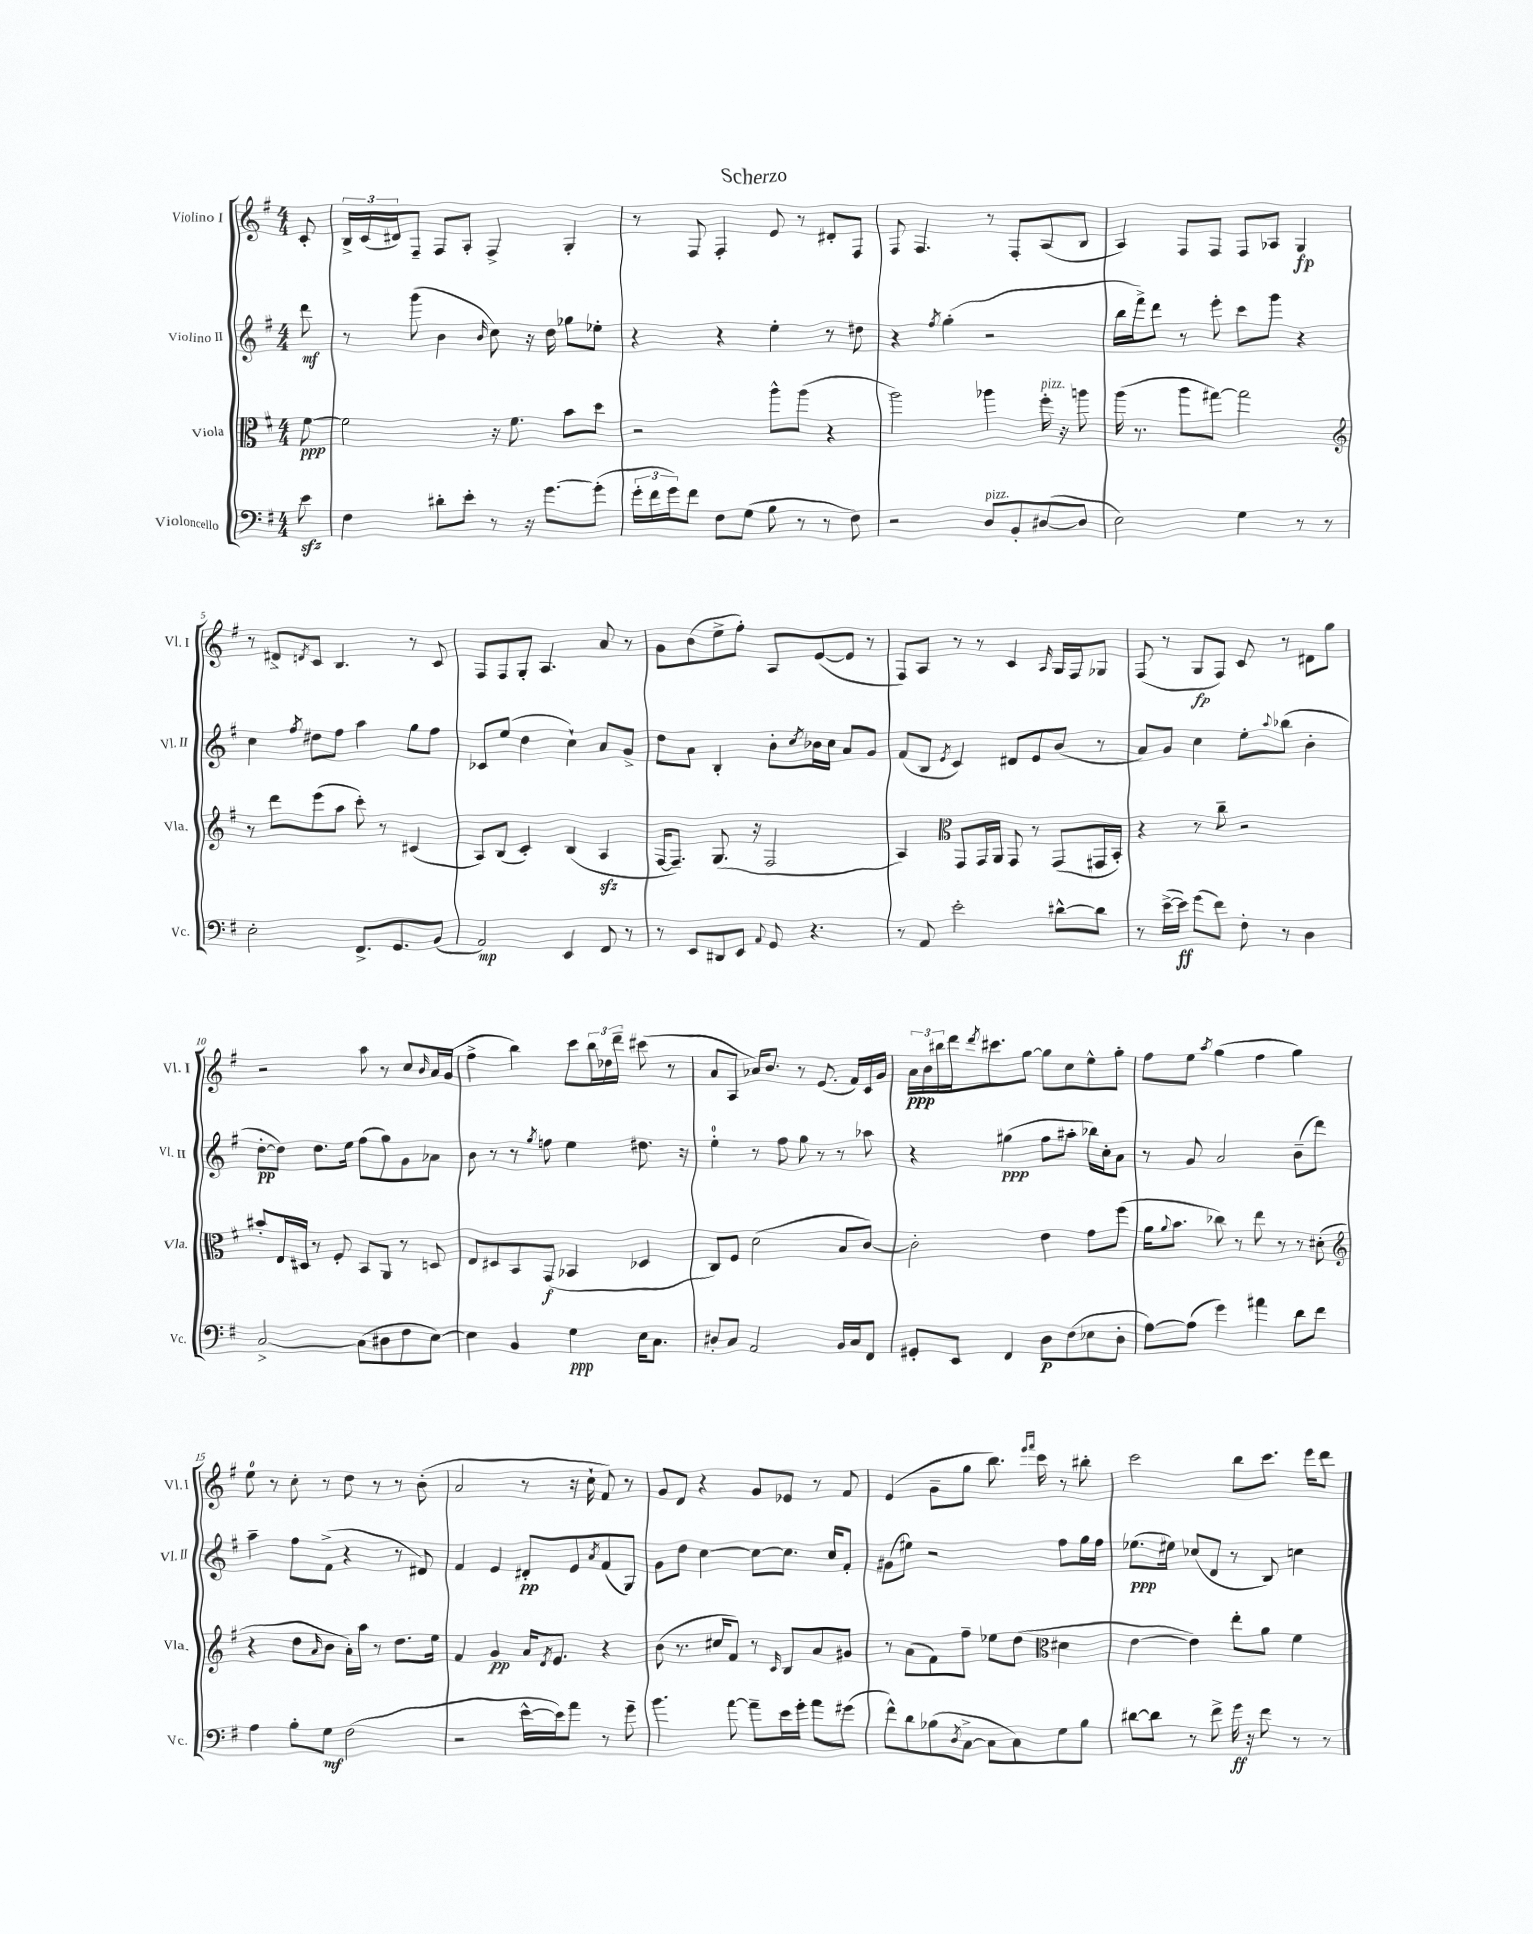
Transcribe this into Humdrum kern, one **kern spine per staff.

**kern	**dynam	**kern	**dynam	**kern	**dynam	**kern	**dynam
*part4	*part4	*part3	*part3	*part2	*part2	*part1	*part1
*staff4	*staff4	*staff3	*staff3	*staff2	*staff2	*staff1	*staff1
*I"Violoncello	*	*I"Viola	*	*I"Violino II	*	*I"Violino I	*
*I'Vc.	*	*I'Vla.	*	*I'Vl. II	*	*I'Vl. I	*
*clefF4	*	*clefC3	*	*clefG2	*	*clefG2	*
*k[f#]	*	*k[f#]	*	*k[f#]	*	*k[f#]	*
*M4/4	*	*M4/4	*	*M4/4	*	*M4/4	*
=	=	=	=	=	=	=	=
8ezz\	.	[8f#\	ppp	8ddd\	mf	8c'/	.
=1	=1	=1	=1	=1	=1	=1	=1
4F#\	.	2f#\]	.	8r	.	24B^/LL	.
.	.	.	.	.	.	(24c/	.
.	.	.	.	.	.	24d#X/J)	.
.	.	.	.	(8ggg\	.	8F#~/J	.
8d#X'\L	.	.	.	4b\	.	8F#/L	.
8e'\J	.	.	.	.	.	8A'/J	.
.	.	.	.	16qqb/	.	.	.
8r	.	16r	.	8cc\)	.	4F#^/	.
.	.	8.f#\	.	.	.	.	.
16r	.	.	.	16r	.	.	.
[8.g\L	.	.	.	16dd\	.	.	.
.	.	8b\L	.	8gg-X\L	.	4G'/	.
(8g'\J]	.	8dd\J	.	8ee-X'\J	.	.	.
=2	=2	=2	=2	=2	=2	=2	=2
24g'\LL	.	2r	.	4r	.	8r	.
24f#\	.	.	.	.	.	.	.
24g\J)	.	.	.	.	.	.	.
8f#\J	.	.	.	.	.	8F#/	.
8F#\L	.	.	.	4r	.	4F#'/	.
(8G\J	.	.	.	.	.	.	.
8B\	.	8aa^^\L	.	4ee'\	.	8e/	.
8r	.	(8aa\J	.	.	.	8r	.
8r	.	4r	.	8r	.	8d#X'/L	.
8F#\)	.	.	.	8dd#X\	.	8F#/J	.
=3	=3	=3	=3	=3	=3	=3	=3
2r	.	2aa\)	.	4r	.	8F#/	.
.	.	.	.	.	.	4.F#/	.
.	.	.	.	8qff#/	.	.	.
.	.	.	.	(4gg'\	.	.	.
!LO:TX:a:i:t=pizz.	!	!	!	!	!	!	!
8D/L	.	4aa-X\	.	2r	.	8r	.
8BB'/	.	.	.	.	.	8F#'/L	.
!	!	!LO:TX:a:i:t=pizz.	!	!	!	!	!
([8D#X/	.	16ff#'\	.	.	.	(8A/	.
.	.	16r	.	.	.	.	.
8D#/J]	.	8aan\	.	.	.	8B/J	.
=4	=4	=4	=4	=4	=4	=4	=4
2E\)	.	(16aa\	.	16bb\LL	.	4A/)	.
.	.	8.r	.	16fff#^\J)	.	.	.
.	.	.	.	8ddd\J	.	.	.
.	.	8aa\L	.	8r	.	8F#/L	.
.	.	[8gg#X\J)	.	8eee'\	.	8F#/J	.
4G\	.	2gg#\]	.	8ccc\L	.	8F#/L	.
.	.	.	.	8ggg\J	.	8A-X/J	.
8r	.	.	.	4r	.	4G/	fp
8r	.	.	.	.	.	.	.
!!LO:LB:g=z
=5	=5	=5	=5	=5	=5	=5	=5
*	*	*clefG2	*	*	*	*	*
2E'\	.	8r	.	4cc\	.	8r	.
.	.	8ddd\L	.	.	.	8d#X^/L	.
.	.	.	.	8qff#/	.	8qdn/	.
.	.	(8eee\	.	8dd#X\L	.	8c/J	.
.	.	8aa\J	.	8ff#\J	.	4.B/	.
8.FF#^/L	.	8ccc'\)	.	4aa\	.	.	.
.	.	8r	.	.	.	.	.
8.GG/	.	.	.	.	.	.	.
.	.	(4c#X/	.	8gg\L	.	8r	.
(8BB/J	.	.	.	8ff#\J	.	8c/	.
=6	=6	=6	=6	=6	=6	=6	=6
2AA/)	mp	8A/L)	.	8c-X/L	.	8F#/L	.
.	.	(8B/J	.	(8ee/J	.	8F#/	.
.	.	4c'/)	.	4dd\	.	8G'/J	.
.	.	.	.	.	.	4.A/	.
4EE/	.	(4B/	.	4cc`\)	.	.	.
8FF#/	.	4Azz/	.	8a/L	.	8a/	.
8r	.	.	.	8g^/J	.	8r	.
=7	=7	=7	=7	=7	=7	=7	=7
8r	.	[16F#/KL	.	8dd\L	.	8g\L	.
.	.	8.F#~/J])	.	.	.	.	.
8EE/L	.	.	.	8a\J	.	(8b\	.
8DD#X/	.	(8.G/	.	4B'/	.	8ee^\	.
8EE/J	.	.	.	.	.	8ff#'\J)	.
.	.	16r	.	.	.	.	.
8qqAA/	.	.	.	.	.	.	.
8GG/	.	2F#/	.	8b'\L	.	8A/L	.
.	.	.	.	8qcc/	.	.	.
4.r	.	.	.	16b-X\L	.	([8e/	.
.	.	.	.	16cc\JJ	.	.	.
.	.	.	.	8a/L	.	8e/J]	.
.	.	.	.	8g/J	.	8r	.
=8	=8	=8	=8	=8	=8	=8	=8
8r	.	4A/)	.	(8f#/L	.	8F#/L)	.
8AA/	.	.	.	8B/J	.	8A/J	.
*	*	*clefC3	*	*	*	*	*
.	.	.	.	8qe/	.	.	.
2e'\	.	8GG/L	.	4c/)	.	8r	.
.	.	16GG/L	.	.	.	8r	.
.	.	16AA/JJ	.	.	.	.	.
.	.	8GG/	.	8d#X/L	.	4c/	.
.	.	8r	.	8e/	.	.	.
.	.	.	.	.	.	16qqA/	.
[8d#X^^\L	.	(8GG/L	.	(8b/J	.	16G/LL	.
.	.	.	.	.	.	16F#/J	.
8d#\J]	.	16GG#X/L	.	8r	.	8G-X/J	.
.	.	16BB'/JJ)	.	.	.	.	.
=9	=9	=9	=9	=9	=9	=9	=9
8r	.	4r	.	8a/L)	.	(8F#/	.
([16e^\LL	.	.	.	8g/J	.	8r	.
16e\JJ])	ff	.	.	.	.	.	.
(8g\L	.	8r	.	4cc\	.	8G/L	fp
8f#\J)	.	8cc~\	.	.	.	8F#/J)	.
8F#'\	.	2r	.	8ee'\L	.	8c/	.
.	.	.	.	8qqaa/	.	.	.
8r	.	.	.	(8bb-X\J	.	8r	.
4D\	.	.	.	4b'\	.	8d#X\L	.
.	.	.	.	.	.	8gg\J	.
!!LO:LB:g=z
=10	=10	=10	=10	=10	=10	=10	=10
[2C^/	.	8b#X'/L	.	[8dd'\L	pp	2r	.
.	.	16E/L	.	8dd\J])	.	.	.
.	.	16D#X/JJ	.	.	.	.	.
.	.	8r	.	8.dd\L	.	.	.
.	.	8F#'/	.	.	.	.	.
.	.	.	.	16ee\Jk	.	.	.
(8C\L]	.	8BB/L	.	(8ff#\L	.	8aa\	.
8D#X\	.	8AA/J	.	8gg\)	.	8r	.
8F#\	.	8r	.	8g\	.	8cc/L	.
.	.	.	.	.	.	16qqb/	.
[8E\J)	.	8Dn/	.	8a-X\J	.	16a/L	.
.	.	.	.	.	.	(16g/JJ	.
=11	=11	=11	=11	=11	=11	=11	=11
4E\]	.	8E/L	.	8b\	.	4ff#^\	.
.	.	8D#X/	.	8r	.	.	.
4BB/	.	8BB/	.	8r	.	4bb\)	.
.	.	.	.	8qgg/	.	.	.
.	.	(8GG/J	f	8ffn\	.	.	.
4G\	ppp	4BB-X/	.	4ee\	.	8ccc\L	.
.	.	.	.	.	.	24bb\L	.
.	.	.	.	.	.	24dd-X\	.
.	.	.	.	.	.	24ddd~\JJ	.
16E\KL	.	4D-X/	.	8.dd#X\	.	(8ccc#X\	.
8.C\J	.	.	.	.	.	.	.
.	.	.	.	.	.	8r	.
.	.	.	.	16r	.	.	.
=12	=12	=12	=12	=12	=12	=12	=12
8D#X'/L	.	8C/L)	.	4ee'\	.	8a/L	.
8C/J	.	8F#/J	.	.	.	8A/J	.
2AA/	.	(2d\	.	8r	.	16a-X/KL)	.
.	.	.	.	.	.	8.b/J	.
.	.	.	.	8ff#\	.	.	.
.	.	.	.	8gg\	.	8r	.
.	.	.	.	8r	.	(8.e/	.
16BB/LL	.	8B/L	.	8r	.	.	.
16C/J	.	.	.	.	.	16f#/LL)	.
8FF#/J	.	[8c/J)	.	8aa-X\	.	16c/	.
.	.	.	.	.	.	16g/JJ	.
=13	=13	=13	=13	=13	=13	=13	=13
8GG#X'/L	.	2c'\]	.	4r	.	24a\LL	ppp
.	.	.	.	.	.	24b\	.
.	.	.	.	.	.	24bb#X\	.
8EE/J	.	.	.	.	.	16ddd\J	.
.	.	.	.	.	.	8qddd/	.
.	.	.	.	.	.	8.ccc#X\	.
4FF#/	.	.	.	(4gg#X\	ppp	.	.
.	.	.	.	.	.	[8gg\J	.
8D\L	p	4e\	.	8ff#\L	.	8gg\L]	.
(8F#\	.	.	.	8aa#X'\J	.	8cc\	.
8E-X\	.	8g\L	.	16bb-X\LL)	.	8ee^^\	.
.	.	.	.	16cc'\J	.	.	.
8D'\J	.	(8ff#\J	.	8a\J	.	8gg'\J	.
=14	=14	=14	=14	=14	=14	=14	=14
[8A\L)	.	16a\KL	.	8r	.	8ff#\L	.
.	.	8qqa/	.	.	.	.	.
.	.	8.b\J	.	.	.	.	.
(8A\J]	.	.	.	8g/	.	8ee\J	.
.	.	.	.	.	.	8qaa/	.
4g\)	.	8cc-X\)	.	2a/	.	(4gg\	.
.	.	8r	.	.	.	.	.
4a#X\	.	8ee\	.	.	.	4ff#\	.
.	.	8r	.	.	.	.	.
8d\L	.	8r	.	(8b~\L	.	4gg\)	.
8f#\J	.	(8d#X'\	.	8ddd\J)	.	.	.
!!LO:LB:g=z
=15	=15	=15	=15	=15	=15	=15	=15
*	*	*clefG2	*	*	*	*	*
4A\	.	4r	.	4aa~\	.	8ee\	.
.	.	.	.	.	.	8r	.
8B'\L	.	8dd\L	.	8ff#\L	.	8cc'\	.
.	.	16qqa/	.	.	.	.	.
8G\J	mf	8b\J	.	(8f#^\J	.	8r	.
(2F#\	.	16a'\LL)	.	4r	.	8dd\	.
.	.	16aa\JJ	.	.	.	.	.
.	.	8r	.	.	.	8r	.
.	.	8.dd\L	.	8r	.	8r	.
.	.	.	.	8d#X/)	.	(8b'\	.
.	.	16ee\Jk	.	.	.	.	.
=16	=16	=16	=16	=16	=16	=16	=16
2r	.	4f#/	.	4f#/	.	2a/	.
.	.	4g/	pp	4e/	.	.	.
[16e^^\LL	.	16a/KL	.	8d#X'/L	pp	8r	.
.	.	8qd/	.	.	.	.	.
16e\J])	.	8.e/J	.	.	.	.	.
8a\J	.	.	.	8e/	.	16r	.
.	.	.	.	.	.	16cc`\	.
.	.	.	.	8qa/	.	.	.
8r	.	4r	.	(8f#/	.	8f#/)	.
8g~\	.	.	.	8G/J)	.	8r	.
=17	=17	=17	=17	=17	=17	=17	=17
4.b\	.	(8b\	.	8g\L	.	8g/L	.
.	.	8.r	.	8dd\J	.	8d/J	.
.	.	.	.	[4cc\	.	4r	.
.	.	16cc#X/KL	.	.	.	.	.
[8a\	.	8f#/J)	.	.	.	.	.
8a~\L]	.	8r	.	8cc\L_	.	8g/L	.
.	.	16qqc/	.	.	.	.	.
16e\L	.	8B/L	.	8.cc\J]	.	8e-X/J	.
16g'\JJ	.	.	.	.	.	.	.
8a\L	.	8a/	.	.	.	8r	.
.	.	.	.	16cc/KL	.	.	.
(8g#X\J	.	8g#X/J	.	8f#'/J	.	8f#/	.
=18	=18	=18	=18	=18	=18	=18	=18
8f#^^\L)	.	8r	.	(8g#X\L	.	(4e/	.
8d\	.	(8a\L	.	8ee#X\J)	.	.	.
(8B-X\	.	8f#\)	.	2r	.	8g~\L	.
8qD/	.	.	.	.	.	.	.
[8C^\J	.	8ff#~\J	.	.	.	8gg\J	.
8C\L]	.	8ee-X\L	.	.	.	8.bb\)	.
8C\)	.	(8dd\J	.	.	.	.	.
.	.	.	.	.	.	16qqeee/LL	.
.	.	.	.	.	.	16qqfff#/JJ	.
.	.	.	.	.	.	16ccc\	.
*	*	*clefC3	*	*	*	*	*
8G\	.	4d#X\	.	8ff#\L	.	8r	.
8B-\J	.	.	.	16gg\L	.	8bb#X'\	.
.	.	.	.	16ff#\JJ	.	.	.
=19	=19	=19	=19	=19	=19	=19	=19
[8d#X\L	.	[4e\	.	(8.ee-X\L	ppp	2ccc\	.
8d#\J]	.	.	.	.	.	.	.
.	.	.	.	16ee#X\Jk)	.	.	.
8r	.	4e\])	.	(8cc-X/L	.	.	.
8f#^\	.	.	.	8d/J	.	.	.
16g\	ff	8ee'\L	.	8r	.	8bb\L	.
16r	.	.	.	.	.	.	.
8f#\	.	8a\J	.	8B/)	.	8.ccc\J	.
8r	.	4f#\	.	4ccn\	.	.	.
.	.	.	.	.	.	16eee\KL	.
8r	.	.	.	.	.	8ddd\J	.
==	==	==	==	==	==	==	==
*-	*-	*-	*-	*-	*-	*-	*-
